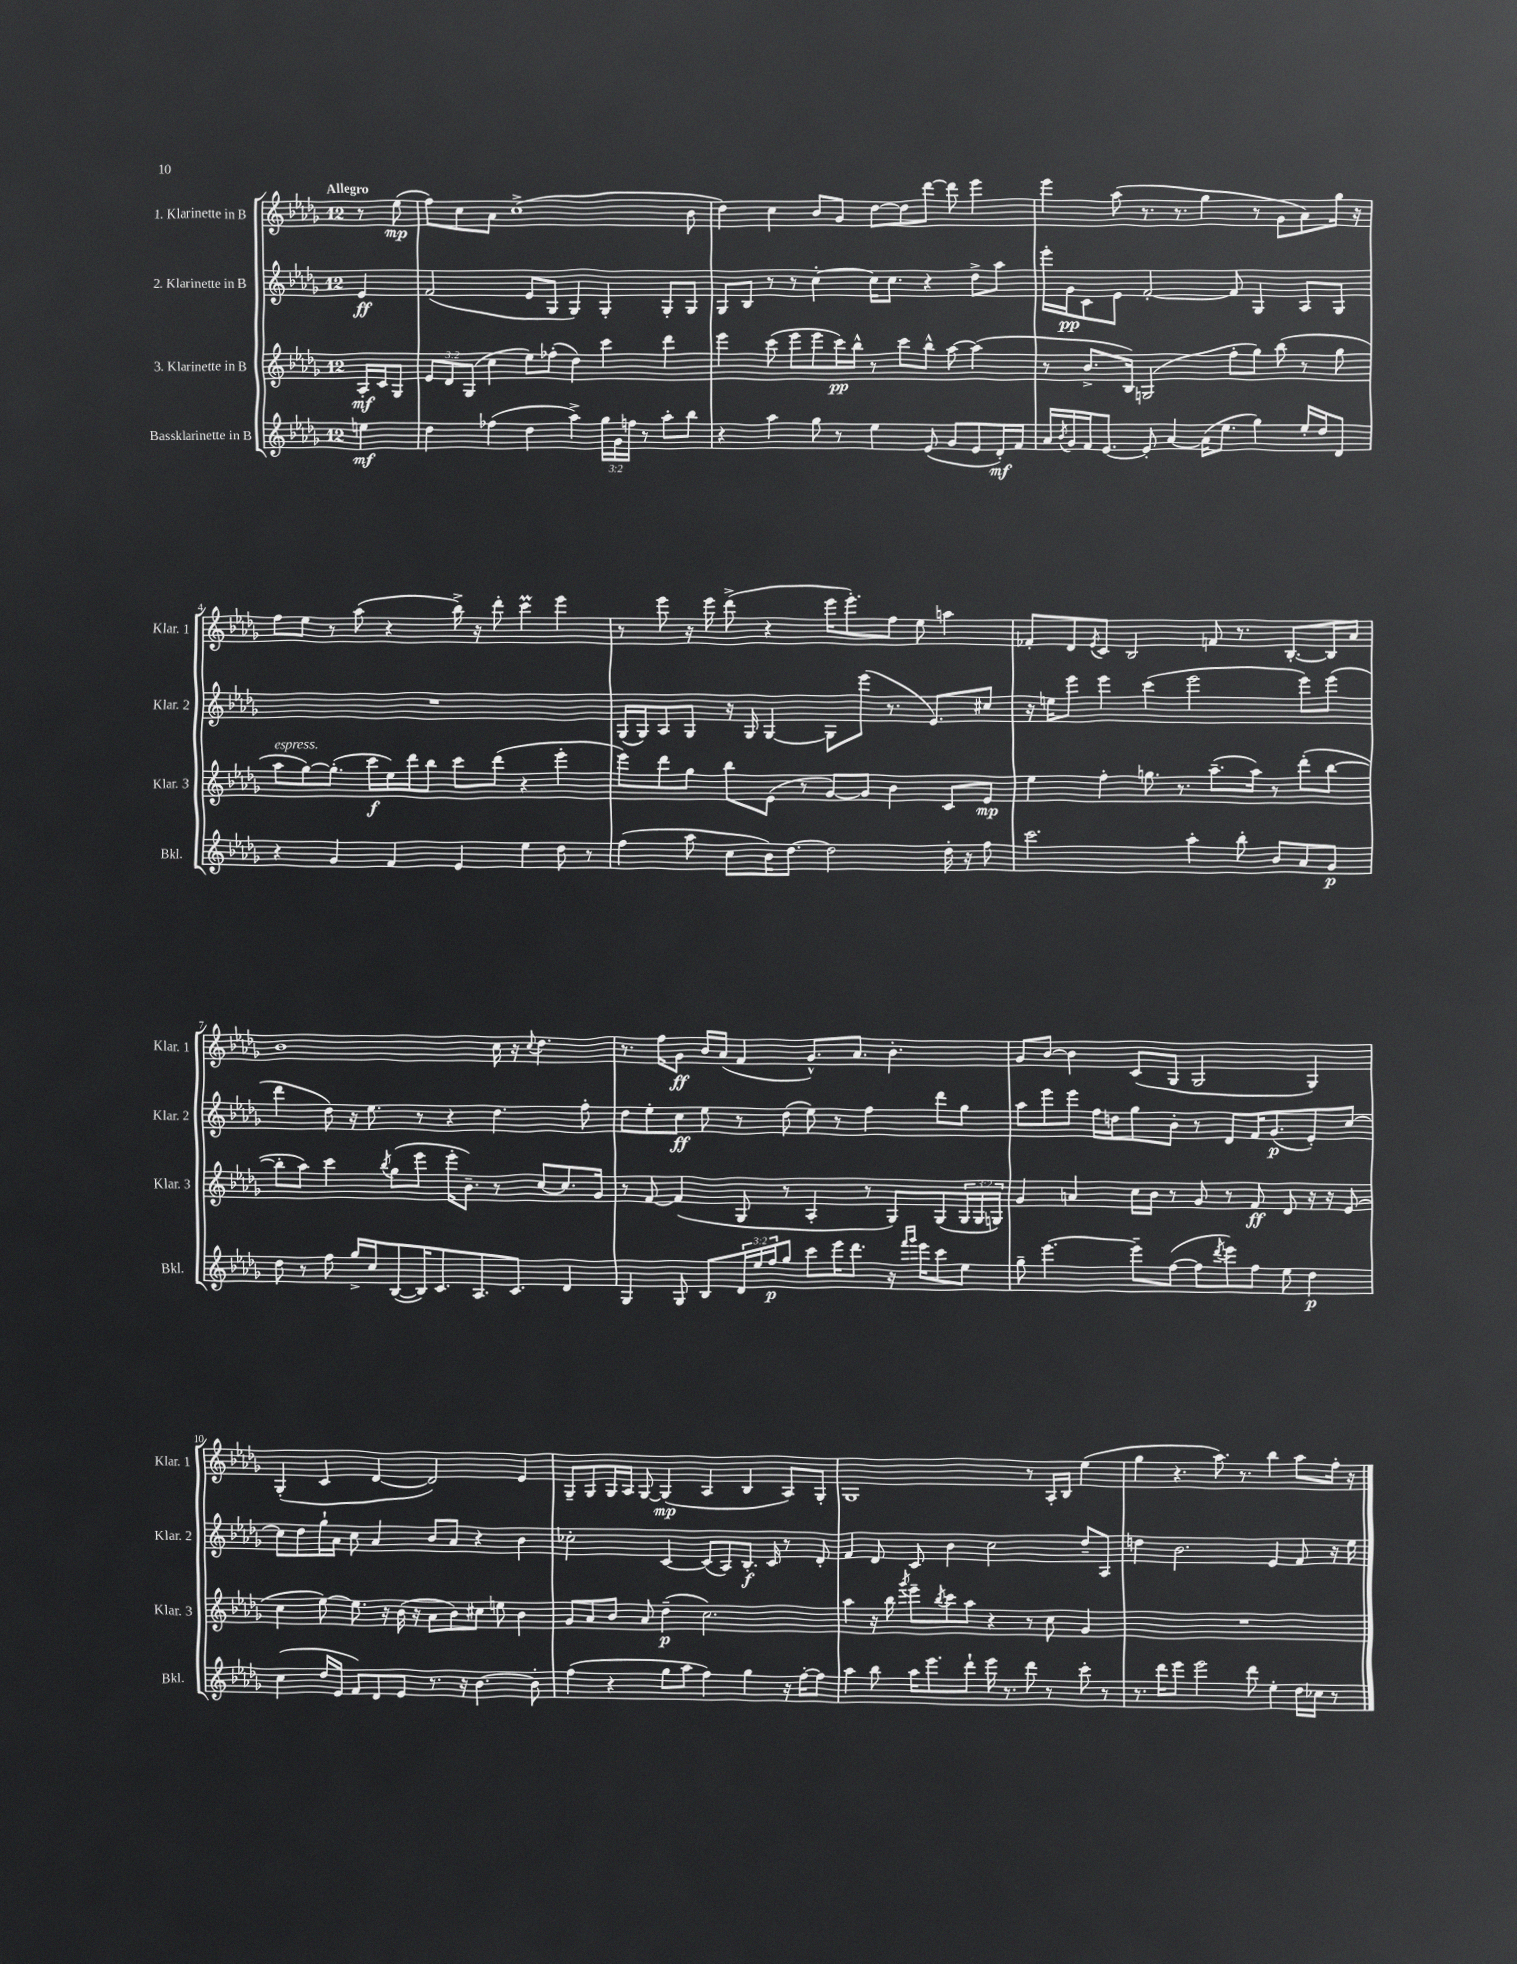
<<
\new StaffGroup <<
\new Staff = "s0" \with { instrumentName = "1. Klarinette in B" shortInstrumentName = "Klar. 1" } {
    \clef treble \key des \major \once \override Staff.TimeSignature.style = #'single-digit \time 12/8 \partial 4 \tempo "Allegro"
    r8 ees''8\mp( |
    f''8) c''8 aes'8 c''1->( bes'8 |
    des''4) c''4 bes'8 ges'8 des''8~ des''8 des'''8~ des'''8 ees'''4 |
    ees'''4 aes''8( r8. r8. ges''4 r8 ges'8 aes'8) ges''16 r16 |
    f''8 ees''8 r8 aes''8( r4 bes''16->) r16 des'''8-. c'''4\prall ees'''4 |
    r8 ees'''8 r16 ees'''16 des'''8->( r4 ees'''16 ees'''8.-.) f''8 ees''8 a''4 |
    fes'8-. des'8 \acciaccatura { ees'8 } c'8 bes2 f'8 r8. bes8.~-. bes16 aes'16 |
    bes'1 c''16 r16 \appoggiatura { c''8 } des''4. |
    r8. f''16 ges'8\ff bes'16 aes'16( f'4 ges'8.-^) aes'8. bes'4.-. |
    ges'8 bes'8~ bes'4 c'8( ges8 ges2 ges4) |
    ges4-.( c'4 des'4~ des'2) ees'4 |
    ges8-- ges8 ges16 aes16 ges8~ ges4\mp( aes4 bes4 aes8) ges8-. |
    ges1 r8 aes16-. bes16 ees''4( |
    ges''4 r4. aes''8.) r8. bes''4 aes''8 f''16-. r16 \bar "|." |
}
\new Staff = "s1" \with { instrumentName = "2. Klarinette in B" shortInstrumentName = "Klar. 2" } {
    \clef treble \key des \major \once \override Staff.TimeSignature.style = #'single-digit \time 12/8 \partial 4
    ees'4\ff |
    f'2( ees'8 ges8 ges4) ges4-. ges8-. ges8 |
    ges8 bes8 r8 r8 c''4~-. c''16 c''8. r4 des''8-> aes''8 |
    ees'''16-. ges'16\pp c'8 ees'8 f'2~-. f'8 ges4 aes8 ges8 |
    R1. |
    ges16( ges16) aes8 ges8 r16 ges16 ges4~ ges8 ees'''8( r8. ees'8.) cis''8 |
    r16 e''16 ees'''8 ees'''4 c'''4( ees'''2 ees'''8) ees'''8( |
    des'''4 des''8) r16 ees''8. r8 r4 des''4. f''8-. |
    des''8 ees''8-. c''8\ff ees''8 r8 des''8( ees''8) r8 f''4 des'''8 ges''8 |
    aes''8 ees'''8 ees'''8 f''16 d''16 ges''8 bes'8-. r8 des'8 f'16 ges'8.\p( ees'8-.) c''8~ |
    c''8 des''8 ges''16-! aes'16 c''8 aes'4 bes'8 aes'8 r4 bes'4 |
    ces''2-. c'4~ c'8( aes8) bes8.-.\f c'16 r8 des'8-. |
    f'4 des'8 c'8 bes'4 c''2 des''8-- aes8 |
    d''4 bes'2. ees'4 f'8 r16 ees''16 \bar "|." |
}
\new Staff = "s2" \with { instrumentName = "3. Klarinette in B" shortInstrumentName = "Klar. 3" } {
    \clef treble \key des \major \once \override Staff.TimeSignature.style = #'single-digit \time 12/8 \override Staff.TupletNumber.text = #tuplet-number::calc-fraction-text \partial 4
    aes16-.\mf c'16 ges8 |
    \tuplet 3/2 { ees'8 des'8 ges8( } c''4 ees''8) fes''8-.( des''4) c'''4 des'''4 |
    ees'''4 c'''8( ees'''8 ees'''8 c'''16\pp) bes''16-^ r8 c'''8 bes''8-^ aes''8~ aes''4( |
    r8 bes'8.-> bes16) g2( f''8-. ges''8) bes''8( r8 ges''8 |
    aes''8^\markup { \italic "espress." } ges''8~) ges''8.-.( c'''16\f ees''16) des'''16 bes''8 c'''8 des'''8( r4 ees'''4-. |
    ees'''8) des'''8 ges''8 bes''8 ees'8( r8 ges'8~) ges'8 bes'4 c'8 ees'8\mp |
    ees''4 f''4-. g''8. r8. aes''8.--( aes''16) r8 des'''8-.( bes''8~ |
    bes''8-. aes''8) c'''4 \acciaccatura { bes''8 } ges''8( ees'''8 ees'''16-. bes'8.--) r8 c''8~ c''8. ges'16 |
    r8 f'8~ f'4( ges8 r8 aes4-. r8 ges8) ges8( \tuplet 3/2 { ges16 ges16 g16) } |
    ges'4 a'4 c''16 bes'16 r8 ges'8 r8 f'8\ff des'8 r16 r16 ees'8( |
    c''4 ees''8~) ees''8. r16 bes'16( r16 aes'8 bes'8) cis''8 e''8 bes'4 |
    ges'8 aes'8 bes'8 aes'8 des''4--\p( c''2.) |
    aes''4 r16 bes''16 \acciaccatura { ges'''8 } ees'''8-- \acciaccatura { bes''8 } c'''8 aes''8 r4 r8 c''8 ges'4 |
    R1. \bar "|." |
}
\new Staff = "s3" \with { instrumentName = "Bassklarinette in B" shortInstrumentName = "Bkl." } {
    \clef treble \key des \major \once \override Staff.TimeSignature.style = #'single-digit \time 12/8 \override Staff.TupletNumber.text = #tuplet-number::calc-fraction-text \partial 4
    e''4\mf |
    des''4 fes''4( des''4 aes''4->) \tuplet 3/2 { ges''16 ges'16 f''16 } r8 aes''8-. bes''8 |
    r4 aes''4 ges''8 r8 ees''4 ees'8( ges'8 ees'8 des'16-.\mf) f'16 |
    aes'16 \acciaccatura { bes'8 } ges'16 f'16 ees'8.~ ees'8-. aes'4~ aes'16( ees''8. ges''4) ees''16-. des''16 des'8 |
    r4 ges'4 f'4 ees'4 ees''4 des''8 r8 |
    f''4( aes''8 c''8 bes'16) des''8.~ des''2 des''16-. r16 f''8 |
    c'''2. aes''4-. bes''8-. bes'8 aes'8 ges'8\p |
    des''8 r8 f''8 ges''16-> c''16 bes8~( bes16) c'8. aes8. c'8. des'4 |
    ges4 ges8 bes8 \tuplet 3/2 { des'16 ees''16 f''16\p } ges''8 c'''8 ees'''16 des'''8. r16 \grace { f'''16 ges'''16 } ees'''16 c'''8 ees''8 |
    ges''8-- ees'''4.~ ees'''8-- f''8~( f''8 \acciaccatura { des'''8 } ees'''8) f''8 ees''8 des''4\p |
    c''4( des''16 ees'16 f'8) des'8 ees'8 r8. r16 bes'4.~ bes'8-. |
    f''4( r4 ges''8 aes''8 f''4) ges''4 r16 f''16~-. f''8 |
    aes''4 bes''8 aes''16 ees'''8. des'''8-! ees'''16 r8. des'''8 r8 c'''8-. r8 |
    r8. des'''16 ees'''8 ees'''2 des'''8 ees''4-. des''16 ces''16 r8 \bar "|." |
}
>>
>>
